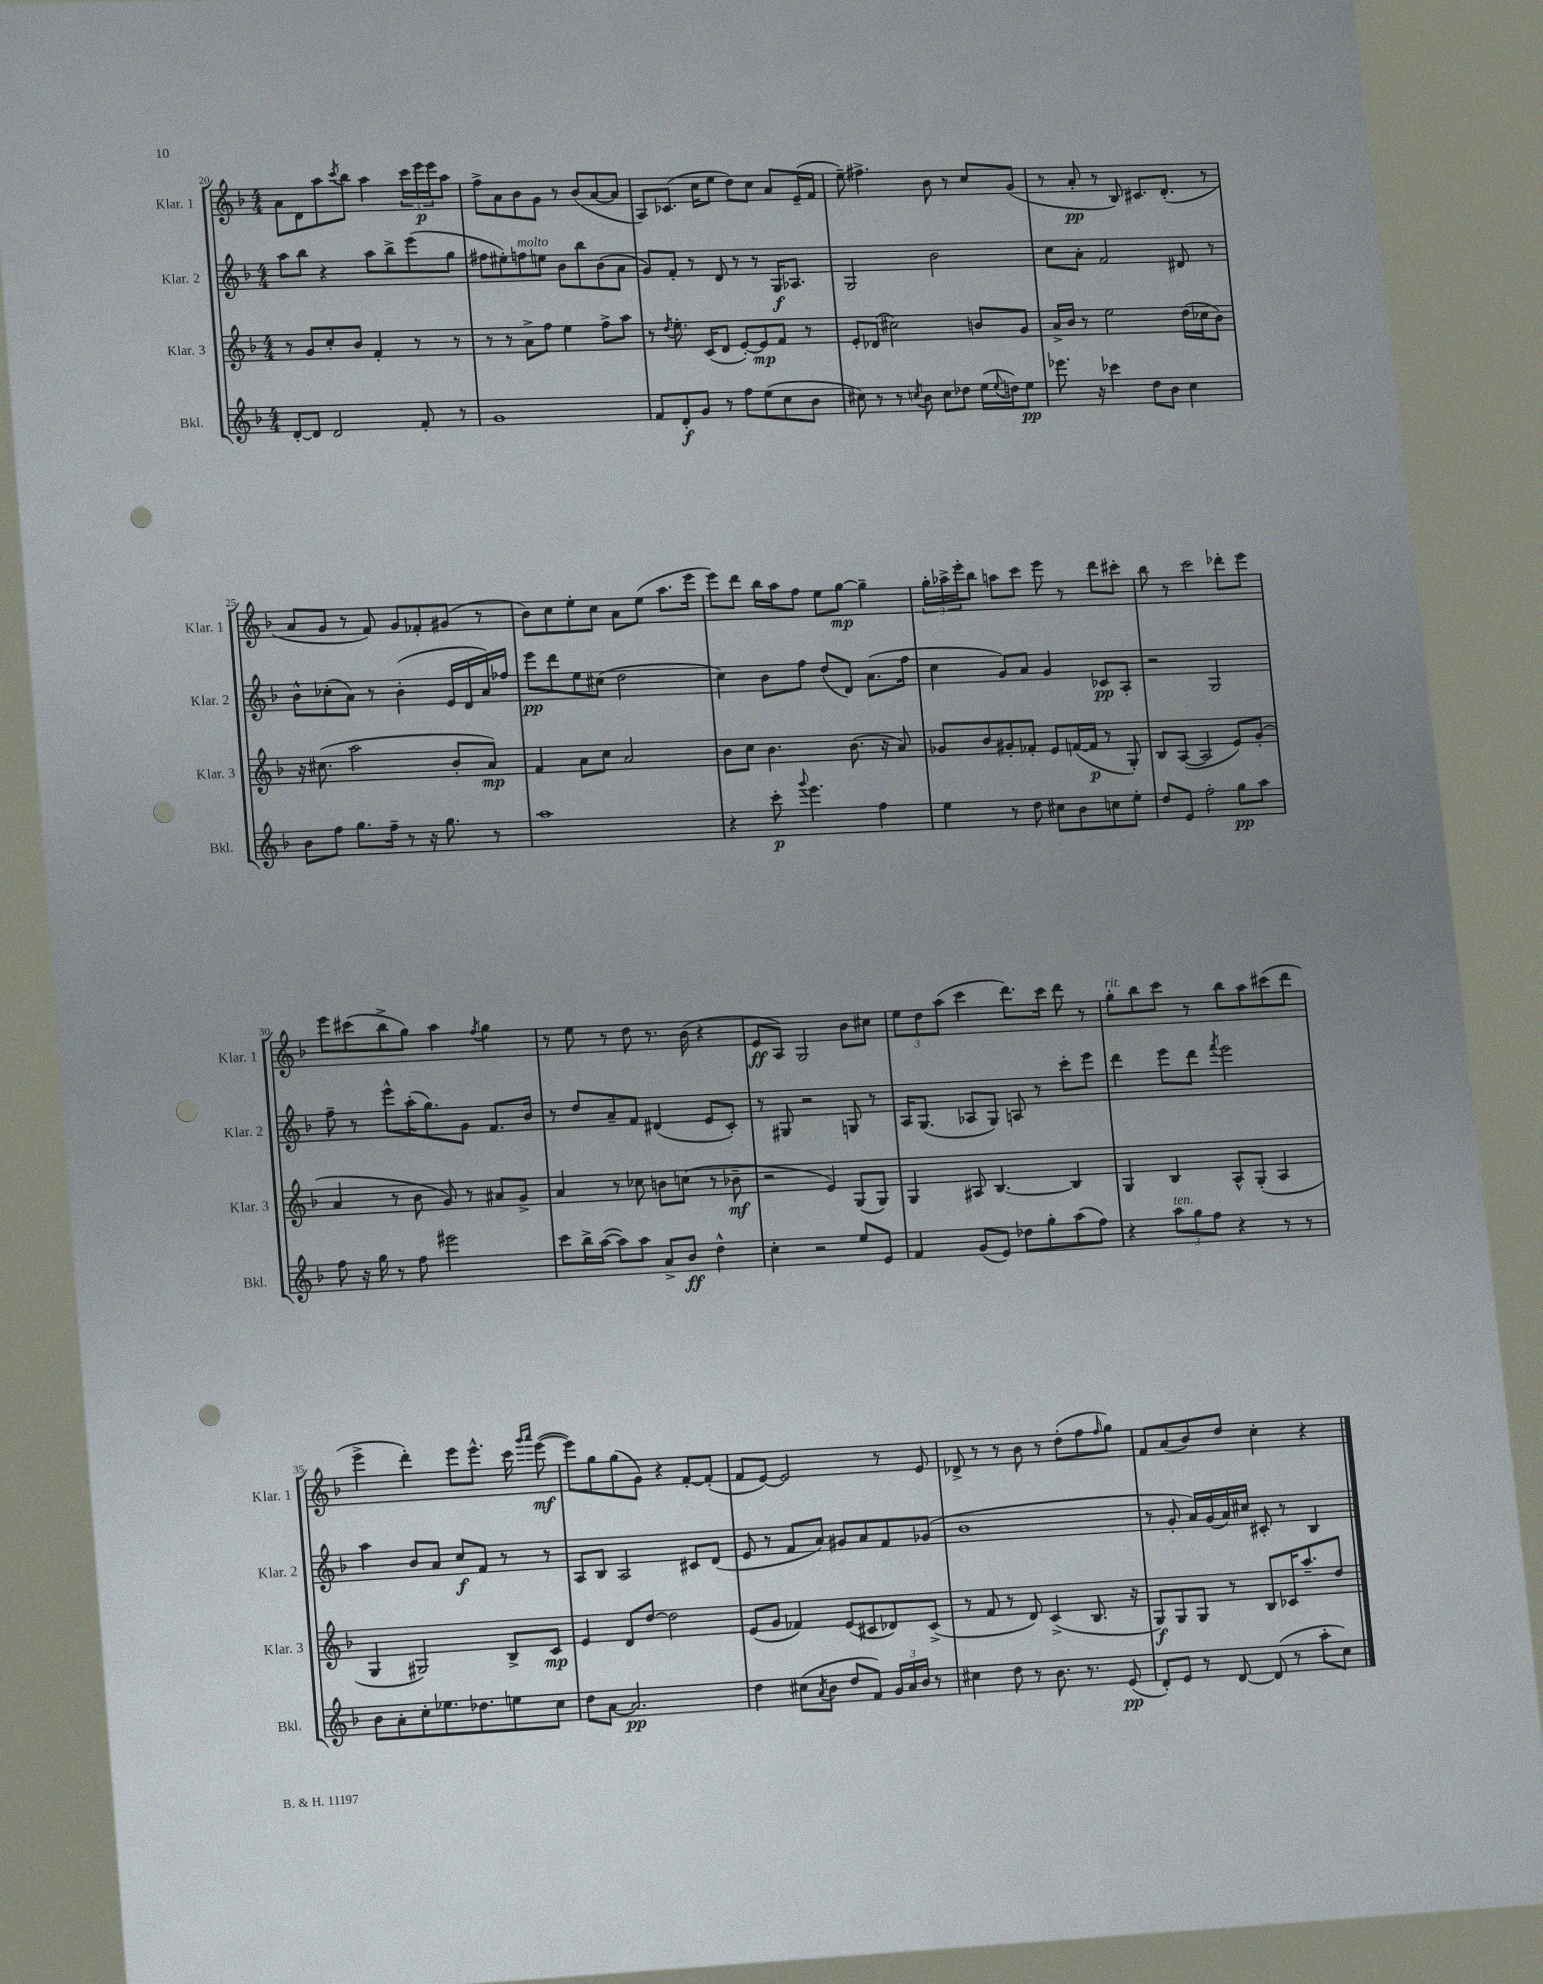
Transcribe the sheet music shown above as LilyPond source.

<<
\new StaffGroup <<
\new Staff = "s0" \with { instrumentName = "Klar. 1" shortInstrumentName = "Klar. 1" } {
    \clef treble \key f \major \numericTimeSignature \time 4/4
    a'8 d'8 a''8 \acciaccatura { c'''8 } bes''8 a''4 \tuplet 3/2 { c'''16 e'''16\p e'''16 } a''8 |
    f''8-> a'8 bes'8 g'8 r8 bes'8( a'8~ a'8 |
    a8) ces'8.( c''16 e''8 d''8) c''8 a'8 e'16--( f'16 |
    e''8--) fis''4.-> bes'8 r8 c''8 g'8( |
    r8 a'8-.\pp r8 bes8) cis'8. d'8.-.( r8 |
    a'8 g'8 r8 f'8) g'8 fes'8-. gis'8( r8 |
    bes'8) c''8 e''8-. c''8 a'8 e''8( a''8. e'''16 |
    e'''8) d'''8 bes''16 a''16 f''8 e''8 g''8~\mp g''4-- |
    \tuplet 3/2 { g''16-. aes''16-> e'''16-. } bes''8 a''8 c'''8 e'''8 r8 d'''8 cis'''8-. |
    bes''8 r8 c'''2 des'''8-. e'''8 |
    e'''8 cis'''8( bes''8-> g''8) a''4 \acciaccatura { f''8 } g''4 |
    r8 e''8 r8 d''8 r8. bes'16( r4 |
    e'8\ff a8) g2 bes'8 cis''8 |
    \tuplet 3/2 { e''8 d''8 a''8( } c'''4 d'''8.) c'''16 d'''8 r8 |
    g''8-.^\markup { \italic "rit." } bes''8 c'''8 r8 bes''8 a''8 cis'''8( d'''8 |
    e'''4-> d'''4-.) e'''8 e'''8.-^ c'''16 \grace { g'''16 a'''16 } e'''8~\mf( |
    e'''8) g''8 g''8( g'8) r4 f'8~-. f'8-.( |
    f'8 e'8~) e'2 r8 e'8 |
    des'8-> r8 r8 bes'8 r8 d''8-.( f''8 \grace { f''16 } g''8) |
    f'8 a'8( bes'8) d''8 c''4-. r4 \bar "|." |
}
\new Staff = "s1" \with { instrumentName = "Klar. 2" shortInstrumentName = "Klar. 2" } {
    \clef treble \key f \major \numericTimeSignature \time 4/4
    a''8 bes''8 r4 a''8 bes''8-> e'''8( g''8 |
    fis''8 eis''8-.) f''8^\markup { \italic "molto" } e''8 bes'8 bes''8 bes'8( a'8 |
    g'8) f'8-. r8 d'8 r8 r8 g16\f aes8. |
    g2 bes'2 |
    c''8 a'8-. f'2 dis'8 r8 |
    bes'8-^ ces''8-.( a'8) r8 bes'4-.( e'16 d'16 a'16) fes''16 |
    e'''8\pp d'''8 e''8 cis''8( d''2 |
    c''4) bes'8 f''8 d''8( d'8) a'8.( f''16 |
    c''4 g'8) a'8 g'4 ces'8\pp a8-. |
    r2 g2 |
    f''8-- r8 e'''8-^ a''16-.( g''8.) g'8 f'8. bes'16 |
    r8 d''8 a'8-- f'8 dis'4( e'8 c'8-.) |
    r8 gis8 r2 g8 r8 |
    a16 g8.( aes8 g8) a8 r8 c'''8-. e'''8 |
    d'''4 e'''8 d'''8 \acciaccatura { f'''8 } e'''2 |
    a''4 bes'8 a'8 c''8\f f'8 r8 r8 |
    a8 bes8 a2 cis'8 d'8( |
    e'8 r8 f'8 a'8) gis'8 a'8 f'8 ges'8( |
    bes'1 |
    r8 g'8-. a'16) g'16( a'16) cis''16 cis'8-. r8 bes4 \bar "|." |
}
\new Staff = "s2" \with { instrumentName = "Klar. 3" shortInstrumentName = "Klar. 3" } {
    \clef treble \key f \major \numericTimeSignature \time 4/4
    r8 g'8 c''8-. bes'8 f'4-. r8 r8 |
    r8 r8 a'8-> f''8 e''4 f''8-> a''8 |
    r8 \acciaccatura { d''8 } e''8.-. c'16( d'8 e'8~-.) e'8\mp f'8 r8 |
    e'8-. des'8( cis''2) b'8 g'8 |
    a'16-> bes'16 r8 e''2 d''16( ces''16 bes'8) |
    r16 cis''8.( a''2 bes'8-. a'8\mp) |
    f'4 a'8 c''8 a'2 |
    bes'8 c''8 bes'4. bes'8.( r16 a'8) |
    ges'8 bes'8 gis'8-. fes'8-. e'8 f'16~( f'16\p r8 g8-.) |
    bes8 a8~( a2 e'8) g'8-.( |
    a'4 r8 bes'8 g'8) r8 ais'8 g'8-> |
    a'4 r8 ces''8 b'8 c''8( r8 bes'8--\mf |
    r2 e'4) g8( g8) |
    g4 ais8 bes4.~ bes4 |
    g4 bes4 a8-^ g8-.( a4 |
    g4 gis2) bes8-> c'8\mp |
    e'4 d'8 d''8~ d''2 |
    e'8( g'8 fes'4) e'8( cis'8 des'8) cis'8->( |
    r8 f'8 r8 d'8) c'4->( bes8. r16 |
    g8\f) g8 g8 r8 bes8 ces'16 a''8.-- d''8 \bar "|." |
}
\new Staff = "s3" \with { instrumentName = "Bkl." shortInstrumentName = "Bkl." } {
    \clef treble \key f \major \numericTimeSignature \time 4/4
    d'8~-. d'8 d'2 f'8-. r8 |
    g'1 |
    f'8 d'8-.\f g'8 r8 f''8 e''8( c''8 bes'8 |
    cis''8) r8 r8 \acciaccatura { c''8 } bes'8 c''8 des''8 e''16( \appoggiatura { e''8 } d''16) e''8\pp |
    ees'''8. r16 ces'''4 d''8 bes'8 c''4 |
    bes'8 f''8 g''8. f''16-- r8 r16 g''8. r8 |
    a''1 |
    r4 c'''8-.\p \appoggiatura { g'''8 } e'''4. f''4 |
    e''4 r8 d''8 cis''8 bes'8 c''8 e''8-. |
    d''8 e'8 f''2-. g''8\pp a''8 |
    f''8 r16 g''16 r8 f''8 eis'''2 |
    c'''8 bes''16-> a''16~( a''8) a''8 a'8-> bes'8\ff d''4-^ |
    c''4-. r2 e''8 e'8 |
    f'4 g'8( e'8) des''8 g''8-. a''8( f''8) |
    r4 \tuplet 3/2 { a''8^\markup { \italic "ten." } g''8 f''8 } r4 r8 r8 |
    bes'8 a'8-. c''8-. ees''8. des''8. e''8 c''8 |
    d''8 a'8~ a'2.\pp |
    d''4 cis''8( \acciaccatura { a'8 } bes'8 d''8 f'8) \tuplet 3/2 { g'16 a'16 bes'16 } r8 |
    cis''4 d''8 r8 bes'8. r8. e'8\pp( |
    d'8-.) e'8 r8 d'8~ d'8( r8 a''8-. c''8) \bar "|." |
}
>>
>>
\layout { \context { \Score currentBarNumber = #20 } }
